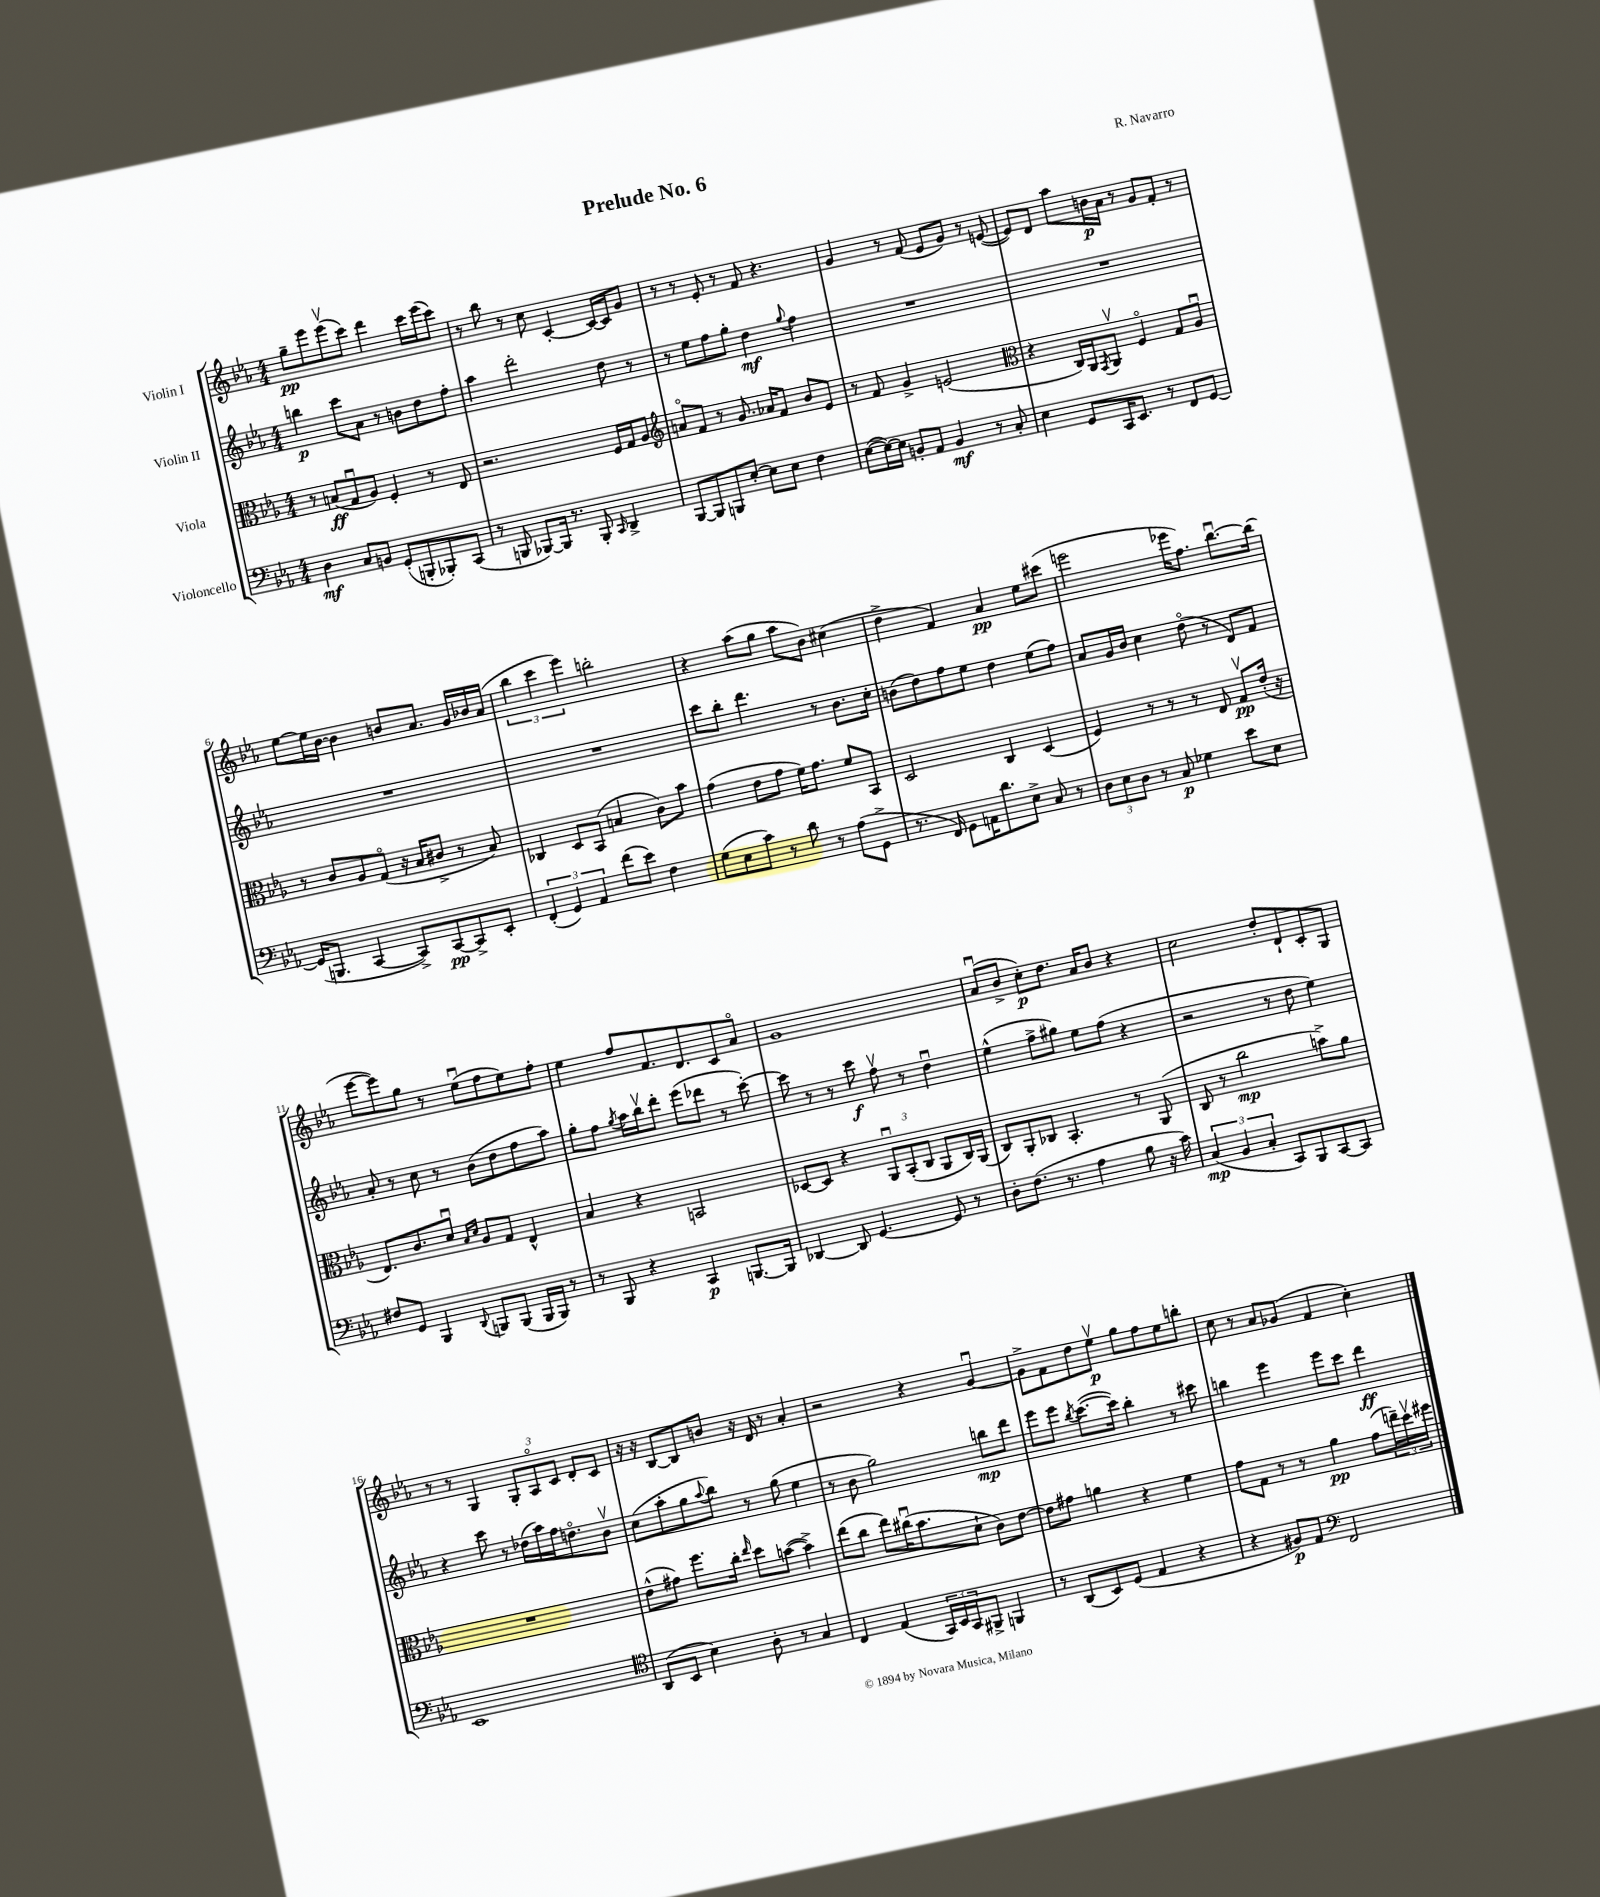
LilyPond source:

\header { title = "Prelude No. 6" composer = "R. Navarro" }
<<
\new StaffGroup <<
\new Staff = "s0" \with { instrumentName = "Violin I" } {
    \clef treble \key ees \major \numericTimeSignature \time 4/4
    g''8--\pp ees'''8 ees'''8\upbow( c'''8) d'''4 c'''16 ees'''16( c'''8) |
    r8 bes''8 r8 c''8 c'4~-. c'16~ c'16 g'8 |
    r8 r8 ees'8-. r8 f'8 r4. |
    g'4 r8 f'8( ees'8 g'8) r8 e'8~( |
    e'8) d'8 aes''8 b'16\p aes'16 r8 g'8 f'8-. r8 |
    ees''8~ ees''16 bes'16~ bes'4 b'8 aes'8. g'16 bes'16 aes'16( |
    \tuplet 3/2 { bes''4 c'''4 ees'''4) } b''2-. |
    r4 aes''8( g''8 aes''8 bes'8) cis''4( |
    d''4-> f'4) aes'4\pp ees''8 cis'''8( |
    e'''2 ees'''16 f''8.) bes''8.~\downbow bes''16( |
    ees'''8~ ees'''8) g''8 r8 ees''8\downbow( f''8 ees''8) f''8-. |
    ees''4 f''8 f'8. d'8. c'8 aes'8\flageolet |
    g'1 |
    aes'8\downbow( bes'8-> c''8-.\p) d''8. aes'16 bes'8 r4 |
    c''2 d''8-. d'8-! c'8-. g8 |
    r8 r8 g4 \tuplet 3/2 { g8-. aes8\flageolet c'8 } d'8-. c'8 |
    r16 r16 bes8~ bes8 b'8 r16 d'16 r8 aes'4-. |
    r2 r4 g'4~\downbow |
    g'8-> f'8 d''8 ees''8\upbow\p g''8 f''8 ees''8 b''8-. |
    c''8 r8 aes'8 ges'8( f'4 c''4-.) \bar "|." |
}
\new Staff = "s1" \with { instrumentName = "Violin II" } {
    \clef treble \key ees \major \numericTimeSignature \time 4/4
    b''4\p c'''8 aes'8 r8 b'8 d''8 f''8-. |
    aes''4 d'''2-. d''8 r8 |
    r8 ees''8 f''8 g''8-. d''4\mf \appoggiatura { g''8 } f''4 |
    R1 |
    R1 |
    R1 |
    R1 |
    c'''8 bes''8-. d'''4. r8 bes'8. c''16-. |
    b'8( d''8) f''8 ees''8 d''4 ees''8( f''8) |
    aes'8 g'16 bes'16 c''4 d''8\flageolet( r8 d'8) f'8 |
    aes'8-. r8 c''8 r8 bes'8( d''8 f''8 aes''8) |
    g''8-. f''8 \acciaccatura { g''8 } aes''16 bes''16\upbow d'''8-. ees'''8( des'''8 r8 c'''8~-.) |
    c'''8 r8 r8 c'''8\f f''8\upbow r8 d''4\downbow |
    ees''4-^( f''8-> gis''8) ees''8 f''8( r4 |
    r2 r8 d''8 ees''4) |
    r4 c'''8 r8 des''16( aes''16) f''16 d''8.\flageolet bes'8\upbow |
    c''8( aes''8-. g''8 \appoggiatura { aes''8 } bes''8) r8 g''8( ees''4 |
    r8 bes'8 g''2) b''8\mp d'''8 |
    ees'''8 ees'''8 \acciaccatura { bes''8 } c'''8.~( c'''16) bes''4-. r8 cis'''8 |
    b''4 ees'''4 ees'''8 c'''8 d'''4\ff \bar "|." |
}
\new Staff = "s2" \with { instrumentName = "Viola" } {
    \clef alto \key ees \major \numericTimeSignature \time 4/4
    r8 b8\ff( g8\downbow aes8) f4-. r8 ees8 |
    r2. f16 g16 aes8 |
    \clef treble a'8\flageolet f'8 r8 g'8. aes'16 f'8 bes'8 ees'8 |
    r8 f'8 g'4-> e'2( |
    \clef alto r4 c16) aes,16 \acciaccatura { g,8 } aes,8\upbow f4\flageolet g8 aes8\downbow |
    r8 c'8 aes8 g8\flageolet( r16 bes16 cis'8-> r8 bes8) |
    ces4 d8 bes,8( b4 c'8) bes'8 |
    g'4( ees'8 g'8 f'16) g'8. f'8 bes,8 |
    d2 c4 d4( |
    f4) r8 r8 r8 ees8 g8\upbow\pp ees'16-.( r16 |
    ees8.) c'8. d'8\downbow \grace { bes16 d'16 } aes8 g8 ees4-^ |
    bes4 r4 b,2 |
    des8~ des8 r4 \tuplet 3/2 { aes,8\downbow bes,8-.( c8 } aes,8 c16) aes,16( |
    c8) aes,8-. ces8 bes,4.-. r8 aes,8( |
    c8 r8 c''2\mp b'8->) aes'8 |
    R1 |
    ees'8-^( gis'8) f''8. c''16-. \grace { ees''16 } d''8 b'8~( b'4->) |
    ees''8( c''8 ees''8) cis''16\downbow( bes'8. d'8-! c'8) ees'8~ |
    ees'8 gis'8 a'4 r4 f'4 |
    g'8 g8 r8 r8 aes'4\pp g'8( \tuplet 3/2 { e''16--) d''16\upbow fis''16 } \bar "|." |
}
\new Staff = "s3" \with { instrumentName = "Violoncello" } {
    \clef bass \key ees \major \numericTimeSignature \time 4/4
    d4\mf c8 b,8 g,8-.( b,,8-. bes,,8-.) c,8( |
    r8 b,,8 bes,,8~) bes,,16 r8. bes,,8-. \grace { c,16 } d,4-> |
    bes,,8~ bes,,8 b,,8 ees8~-. ees8 ees8 f4 |
    ees8~( ees16~) ees16 b,8-. aes,8 b,4\mf r8 c8-. |
    ees4 g,8 c,16 ees,8. r8 f,8 g,8~ |
    g,16( b,,8. c,4~ c,8->) c,8~\pp c,8-> ees,8-. |
    \tuplet 3/2 { f,4-.( g,4) aes,4 } f'8( ees'8) f4 |
    g8( ees8 c'8) r8 d'8 r8 aes8( g,8-> |
    r8. f,16) g,8 a,16 d'8. ees8-> c8 r8 |
    \tuplet 3/2 { d8 ees8 d8 } r8 c8\p ges4 ees'8 ees8 |
    fis8 g,8 bes,,4 \appoggiatura { d,8 } b,,8 b,,8( b,,16 b,,16) r8 |
    r8 bes,,8 r4 c,4\p b,,8.~ b,,16 |
    des,4~ des,8 g,4.~ g,8 r8 |
    d8-. f8.( r8. aes4 bes8 r16 c'16) |
    \tuplet 3/2 { c4\mp( bes,4 c4-. } c,8) bes,,8 c,8~ c,8 |
    ees,1 |
    \clef tenor aes,8( bes,8 bes4) aes8-. r8 g4 |
    c4 ees4( \tuplet 3/2 { g,16) bes,16 g,16 } fis,8-> f,4 |
    r8 aes,8( bes,8) d8( ees4 r4 |
    r4 fis8\p) ees8 \clef bass f,2 \bar "|." |
}
>>
>>
